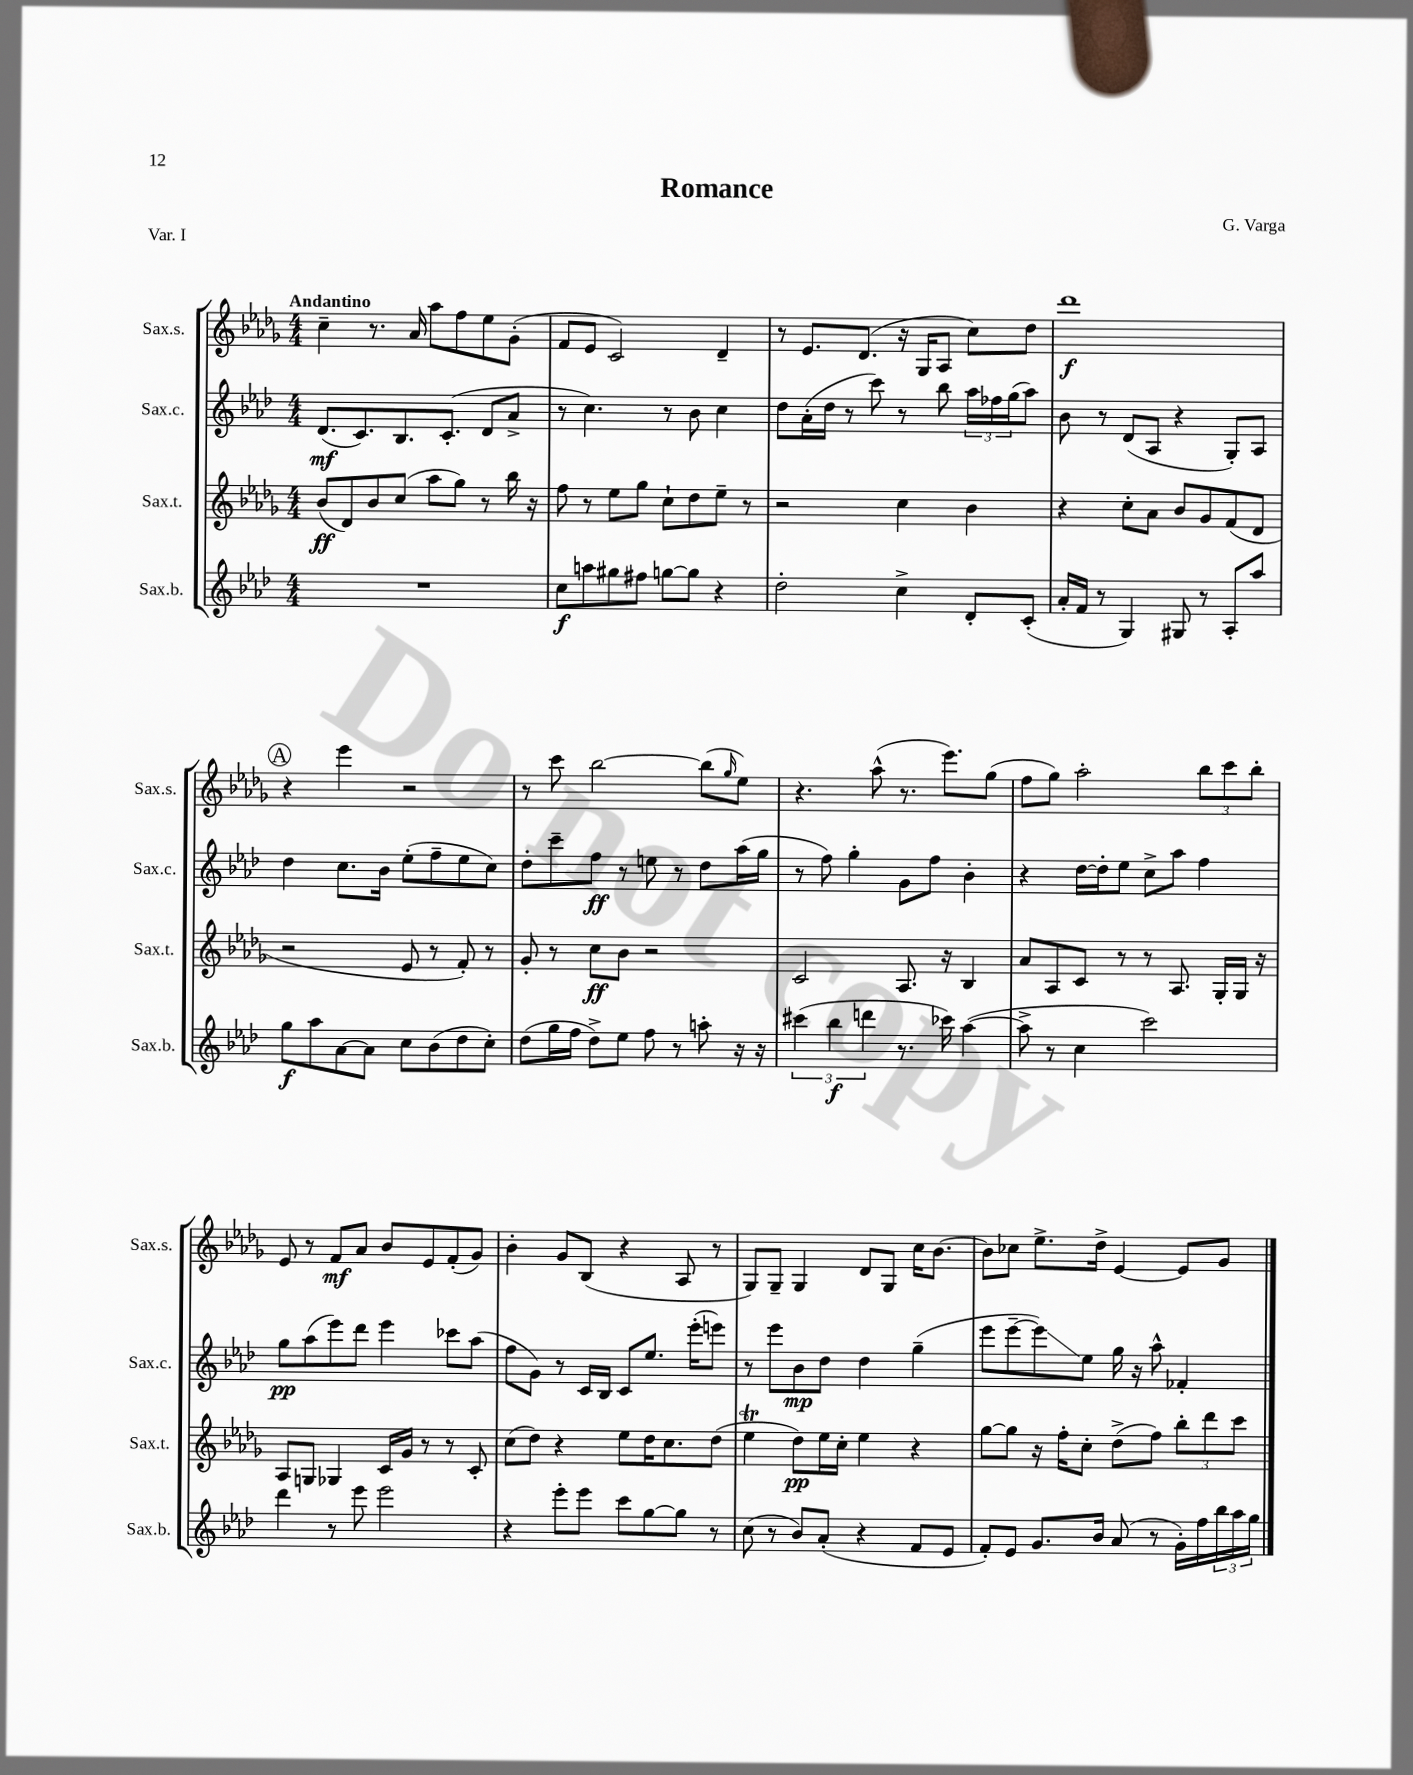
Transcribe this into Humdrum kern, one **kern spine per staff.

**kern	**kern	**kern	**kern
*staff4	*staff3	*staff2	*staff1
*clefG2	*clefG2	*clefG2	*clefG2
*k[b-e-a-d-]	*k[b-e-a-d-g-]	*k[b-e-a-d-]	*k[b-e-a-d-g-]
*M4/4	*M4/4	*M4/4	*M4/4
1r	(8b-/L	(8.d-/L	4cc~\
.	8d-/)	.	.
.	.	8.c/)	.
.	8b-/	.	8.r
.	(8cc/J	8.B-/	.
.	.	.	16a-/
.	8aa-\L	.	8aa-\L
.	.	(8.c'/J	.
.	8gg-\J)	.	8ff\
.	8r	8d-/L	8ee-\
.	16bb-\	8a-^/J	(8g-'\J
.	16r	.	.
=	=	=	=
8cc\L	8ff\	8r	8f/L
8aa\	8r	4.cc\)	8e-/J
8gg#\	8ee-\L	.	2c/)
8ff#\J	8gg-\J	.	.
[8gg\L	8cc`\L	8r	.
8gg\]J	8dd-\	8b-\	.
4r	8ee-~\J	4cc\	4d-~/
.	8r	.	.
=	=	=	=
2dd-'\	2r	8dd-\L	8r
.	.	(16a-'\L	8.e-/L
.	.	16dd-\JJ	.
.	.	8r	.
.	.	.	(8.d-/J
.	.	8ccc\)	.
4cc^\	4cc\	8r	16r
.	.	.	16G-/LK
.	.	8bb-\	8A-/J
8d-'/L	4b-\	24aa-\LL	8cc\L)
.	.	24ff-\	.
.	.	(24gg\J	.
(8c'/J	.	8aa-\J)	8dd-\J
=	=	=	=
16a-'/LL	4r	8b-\	1ddd-
16f/JJ	.	.	.
8r	.	8r	.
4G/)	8cc'\L	(8d-/L	.
.	8a-\J	8A-/J	.
8G#/	8b-/L	4r	.
8r	8g-/	.	.
8A-'/L	(8f/	8G'/L)	.
8aa-/J	8d-/J	8A-/J	.
=	=	=	=
8gg\L	2r	4dd-\	4r
8aa-\	.	.	.
[8a-\	.	8.cc\L	4eee-\
8a-\]J	.	.	.
.	.	16b-\Jk	.
8cc\L	8e-/	(8ee-'\L	2r
(8b-\	8r	8ff~\	.
8dd-\	8f'/)	8ee-\	.
8cc'\J)	8r	8cc\J)	.
=	=	=	=
(8dd-\L	8g-'/	8dd-'\L	8r
16gg\L	8r	8ccc~\	8ccc\
16ff\JJ	.	.	.
8dd-^\L)	8cc\L	8ff\J	[2bb-\
8ee-\J	8b-\J	8r	.
8ff\	2r	8ee\	.
8r	.	8r	.
8aa'\	.	8dd-\L	(8bb-\]L
.	.	.	16qqgg-/
16r	.	(16aa-\L	8ee-\J)
16r	.	16gg\JJ	.
=	=	=	=
(6ccc#\	2c/	8r	4.r
.	.	8ff\)	.
6bb-\	.	.	.
.	.	4gg'\	.
6ddd\	.	.	.
.	.	.	(8aa-^^\
8.r	8.A-/	8g\L	8.r
.	.	8ff\J	.
16ccc-\)	16r	.	8.eee-\L)
([4aa-\	4B-/	4b-'\	.
.	.	.	(8gg-\J
=	=	=	=
8aa-^\]	8a-/L	4r	8ff\L
8r	8A-/	.	8gg-\J)
4cc\	8c/J	[16dd-\LL	2aa-'\
.	.	16dd-'\]J	.
.	8r	8ee-\J	.
2ccc\)	8r	8cc^\L	.
.	8.A-/	8aa-\J	.
.	.	4ff\	12bb-\L
.	16G-'/LL	.	.
.	.	.	12ccc\
.	16G-/JJ	.	.
.	.	.	12bb-'\J
.	16r	.	.
=	=	=	=
4ddd-\	8A-/L	8gg\L	8e-/
.	8G/J	(8aa-\	8r
8r	4G-/	8eee-\)	8f/L
8eee-\	.	8ddd-\J	8a-/J
2eee-\	16c/LL	4eee-\	8b-/L
.	16g-/JJ	.	.
.	8r	.	8e-/
.	8r	8ccc-\L	(8f'/
.	8c'/	(8aa-\J	8g-/J)
=	=	=	=
4r	(8cc\L	8ff\L	4b-'\
.	8dd-\J)	8g\J)	.
8eee-'\L	4r	8r	8g-/L
8eee-\J	.	16c/LL	(8B-/J
.	.	16B-/JJ	.
8ccc\L	8ee-\L	8c/L	4r
[8gg\	16dd-\K	8.ee-/J	.
.	8.cc\	.	.
8gg\]J	.	.	8A-/
.	.	(16eee-'\LK	.
8r	(8dd-\J	8eee\J)	8r
=	=	=	=
(8cc\	4ee-\	8r	8G-/L)
8r	.	8eee-\L	8G-~/J
8b-/L)	8dd-\L)	8b-\	4G-/
(8a-'/J	16ee-\L	8dd-\J	.
.	16cc'\JJ	.	.
4r	4ee-\	4dd-\	8d-/L
.	.	.	8G-/J
8f/L	4r	(4gg~\	16cc\LK
.	.	.	[8.b-\J
8e-/J	.	.	.
=	=	=	=
8f'/L)	[8gg-\L	8eee-\L	8b-\]L
8e-/J	8gg-\]J	[8eee-~\	8cc-\J
8.g/L	16r	8eee-\])	8.ee-^\L
.	16ff'\LK	.	.
.	8cc'\J	8ee-\J	.
16b-/Jk	.	.	16dd-^\Jk
(8a-/	(8dd-^\L	16gg\	[4e-/
.	.	16r	.
8r	8ff\J)	8aa-^^\	.
16g'\LL)	12bb-'\L	4f-'/	8e-/]L
16ff\	.	.	.
.	12ddd-\	.	.
24bb-\	.	.	8g-/J
24aa-\	12ccc\J	.	.
24gg\JJ	.	.	.
==	==	==	==
*-	*-	*-	*-
